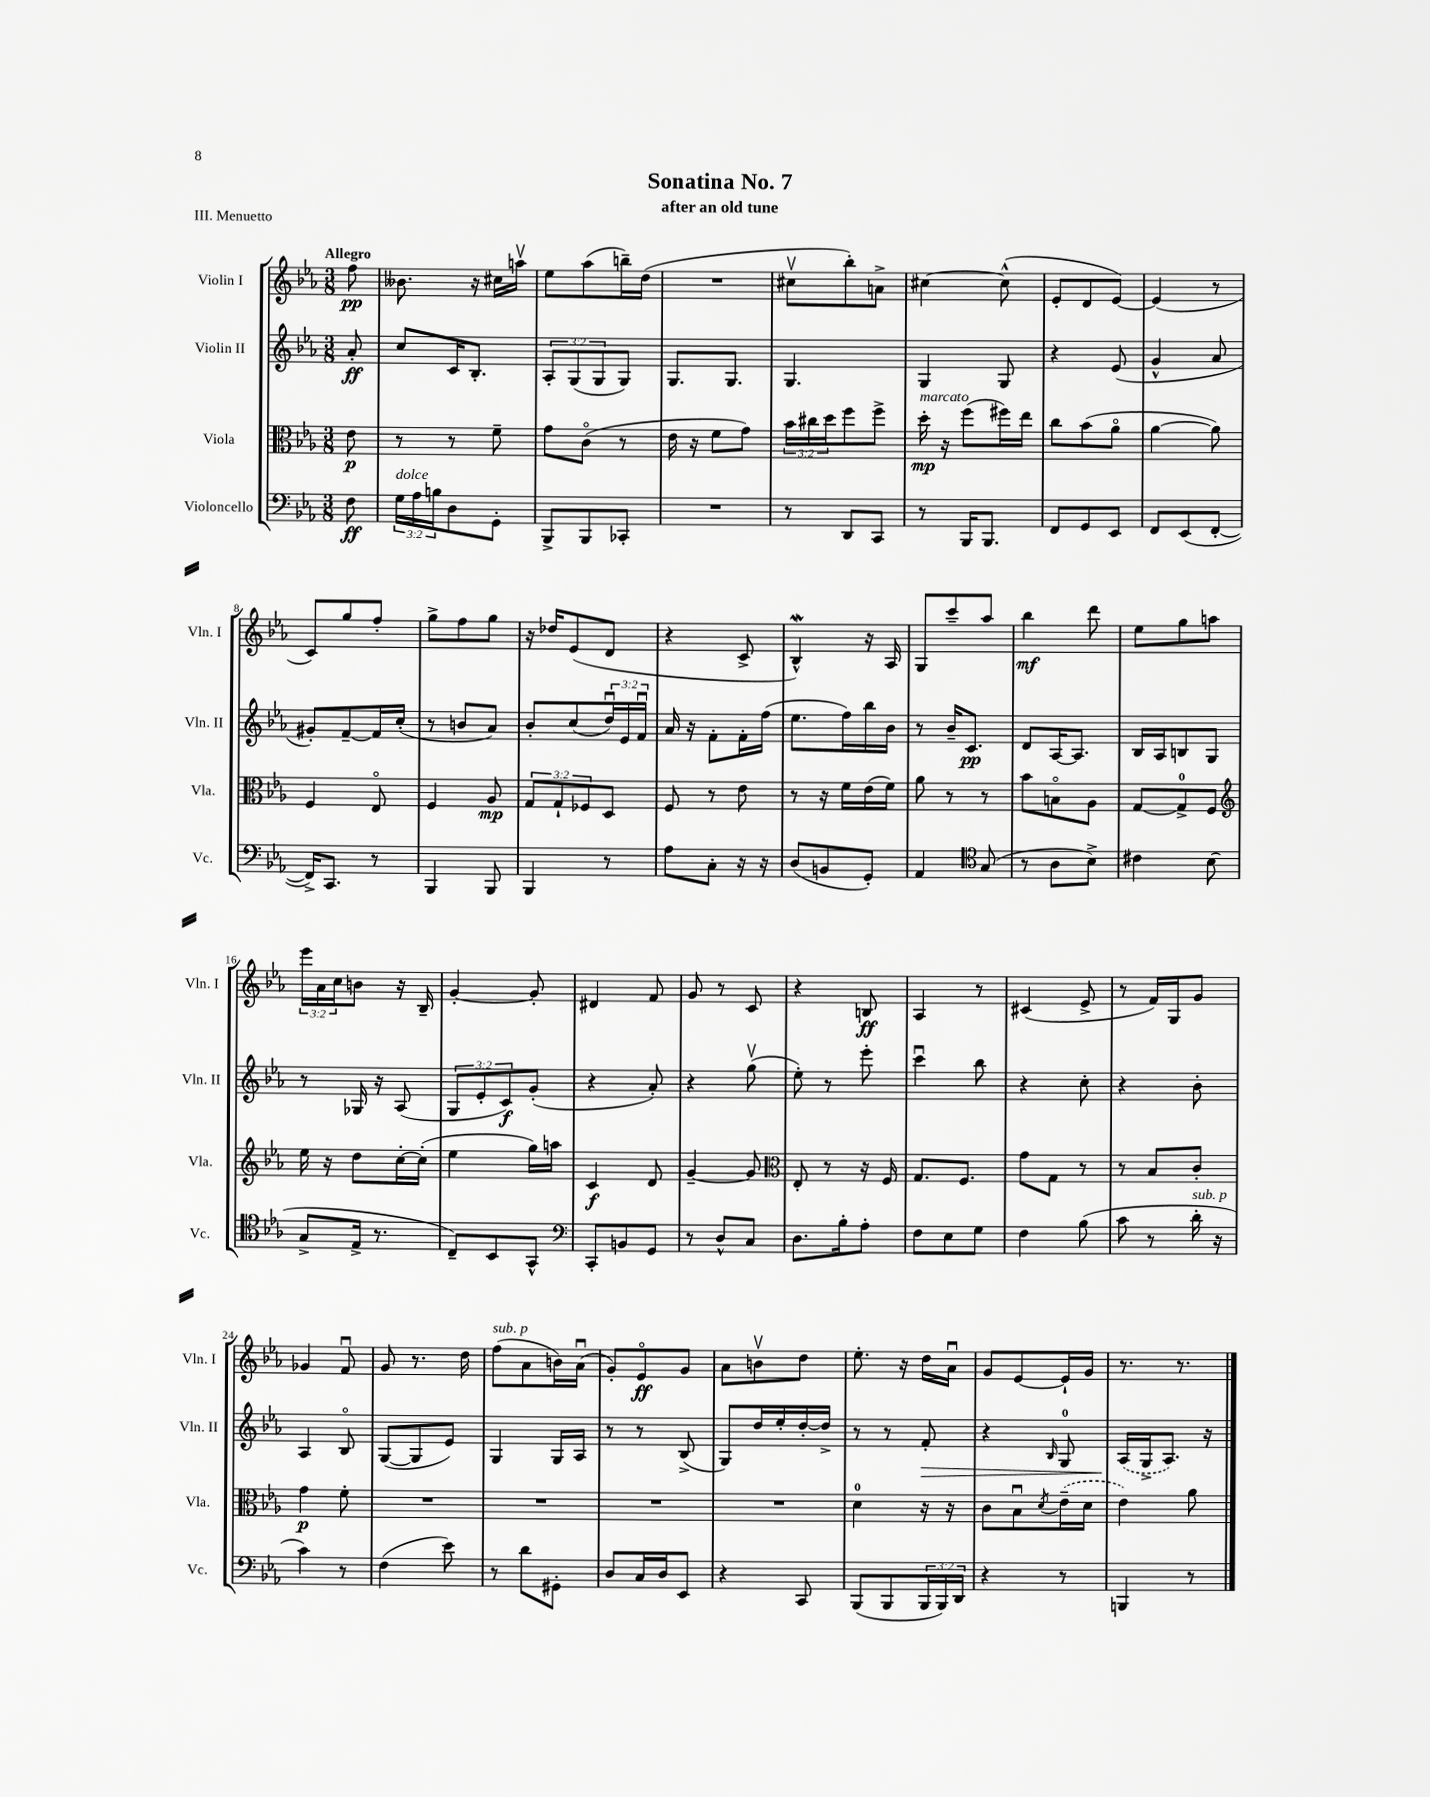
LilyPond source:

\header { title = "Sonatina No. 7" subtitle = "after an old tune" piece = "III. Menuetto" }
<<
\new StaffGroup <<
\new Staff = "s0" \with { instrumentName = "Violin I" shortInstrumentName = "Vln. I" } {
    \clef treble \key ees \major \numericTimeSignature \time 3/8 \override Staff.TupletNumber.text = #tuplet-number::calc-fraction-text \partial 8 \tempo "Allegro"
    f''8\pp |
    beses'8. r16 cis''16 a''16\upbow |
    ees''8 aes''8( b''16--) d''16( |
    R4. |
    cis''8\upbow bes''8-.) a'8-> |
    cis''4~ cis''8-^( |
    ees'8-. d'8 ees'8~) |
    ees'4( r8 |
    c'8) g''8 f''8-. |
    g''8-> f''8 g''8 |
    r16 des''16 ees'8( d'8 |
    r4 c'8-> |
    bes4-^\mordent) r16 aes16 |
    g8 c'''8-- aes''8 |
    bes''4\mf d'''8 |
    ees''8 g''8 a''8 |
    \tuplet 3/2 { ees'''16 aes'16 c''16 } b'8 r16 bes16-- |
    g'4~-. g'8-. |
    dis'4 f'8 |
    g'8 r8 c'8 |
    r4 b8\ff |
    aes4 r8 |
    cis'4( ees'8-> |
    r8 f'16) g16 g'8 |
    ges'4 f'8\downbow |
    g'8 r8. d''16 |
    f''8^\markup { \italic "sub. p" }( aes'8 b'16) aes'16\downbow( |
    g'8-.) ees'8\flageolet\ff g'8 |
    aes'8 b'8\upbow d''8 |
    ees''8.-. r16 d''16 aes'16\downbow |
    g'8 ees'8~ ees'16-! g'16 |
    r8. r8. \bar "|." |
}
\new Staff = "s1" \with { instrumentName = "Violin II" shortInstrumentName = "Vln. II" } {
    \clef treble \key ees \major \numericTimeSignature \time 3/8 \override Staff.TupletNumber.text = #tuplet-number::calc-fraction-text \partial 8
    aes'8-.\ff |
    c''8 c'16 bes8.-. |
    \tuplet 3/2 { aes8-. g8( g8 } g8) |
    g8. g8. |
    g4. |
    g4 g8 |
    r4 ees'8( |
    g'4-^ aes'8 |
    gis'8-.) f'8~-- f'16 c''16-.( |
    r8 b'8 aes'8) |
    bes'8-. c''8( \tuplet 3/2 { d''16\downbow) ees'16 f'16\downbow } |
    aes'16 r16 f'8-. f'16-. f''16( |
    ees''8. f''16) bes''16 bes'16 |
    r8 bes'16-- c'8.\pp |
    d'8 aes16~ aes8. |
    bes16 aes16 b8 g8 |
    r8 ges16 r16 aes8( |
    \tuplet 3/2 { g8 ees'8-. c'8\f) } g'8-.( |
    r4 aes'8-.) |
    r4 g''8\upbow( |
    ees''8-.) r8 ees'''8-. |
    c'''4\downbow bes''8 |
    r4 c''8-. |
    r4 bes'8-. |
    aes4 bes8\flageolet |
    g8~( g8 ees'8) |
    g4 g16 aes16 |
    r8 r8 bes8->( |
    g8) d''16 ees''16-. d''16~-. d''16-> |
    r8 r8 f'8-.\> |
    r4 \grace { bes16 } g8-0 |
    \once \slurDashed aes16\!( g16-> aes8.) r16 \bar "|." |
}
\new Staff = "s2" \with { instrumentName = "Viola" shortInstrumentName = "Vla." } {
    \clef alto \key ees \major \numericTimeSignature \time 3/8 \override Staff.TupletNumber.text = #tuplet-number::calc-fraction-text \partial 8
    ees'8\p |
    r8 r8 f'8-- |
    g'8 c'8\flageolet( r8 |
    ees'16 r16 f'8 g'8) |
    \tuplet 3/2 { bes'16 cis''16 d''16 } f''8 f''8-> |
    d''16-.\mp^\markup { \italic "marcato" } r16 f''8( fis''16) ees''16 |
    c''8 bes'8( aes'8\flageolet |
    aes'4~ aes'8) |
    f4 ees8\flageolet |
    f4 aes8\mp |
    \tuplet 3/2 { g8 g8-! fes8 } d8 |
    f8 r8 ees'8 |
    r8 r16 f'16 ees'16( f'16) |
    aes'8 r8 r8 |
    bes'8 b8\flageolet aes8 |
    g8~ g8-0-> f8 |
    \clef treble ees''16 r16 d''8 c''16~-. c''16-.( |
    ees''4 g''16) a''16 |
    c'4\f d'8 |
    g'4~-- g'8 |
    \clef alto ees8-. r8 r16 f16 |
    g8. f8. |
    g'8 g8 r8 |
    r8 bes8 c'8-. |
    g'4\p f'8-. |
    R4. |
    R4. |
    R4. |
    R4. |
    d'4-0 r16 r16 |
    c'8 bes8\downbow \acciaccatura { d'8 } \once \slurDashed ees'16--( d'16 |
    ees'4) aes'8 \bar "|." |
}
\new Staff = "s3" \with { instrumentName = "Violoncello" shortInstrumentName = "Vc." } {
    \clef bass \key ees \major \numericTimeSignature \time 3/8 \override Staff.TupletNumber.text = #tuplet-number::calc-fraction-text \partial 8
    f8\ff |
    \tuplet 3/2 { g16^\markup { \italic "dolce" } aes16 b16 } d8 g,8-. |
    bes,,8-> bes,,8 ces,8-. |
    R4. |
    r8 d,8 c,8 |
    r8 bes,,16 bes,,8. |
    f,8 g,8 ees,8 |
    f,8 ees,8( f,8~-. |
    f,16->) c,8. r8 |
    bes,,4 bes,,8 |
    bes,,4 r8 |
    aes8 c8-. r16 r16 |
    d8( b,8 g,8-.) |
    aes,4 \clef tenor g8( |
    r8 aes8 bes8->) |
    cis'4 bes8( |
    g8-> ees16-> r8. |
    c8--) bes,8 g,8-^ |
    \clef bass c,8-. b,8 g,8 |
    r8 d8-^ c8 |
    d8. bes16-. aes8-. |
    f8 ees8 g8 |
    f4 bes8( |
    c'8 r8 d'16-.^\markup { \italic "sub. p" } r16 |
    c'4) r8 |
    f4( ees'8) |
    r8 d'8 gis,8-. |
    d8 c16 d16 ees,8 |
    r4 c,8 |
    bes,,8( bes,,8 \tuplet 3/2 { bes,,16 bes,,16) d,16 } |
    r4 r8 |
    b,,4 r8 \bar "|." |
}
>>
>>
